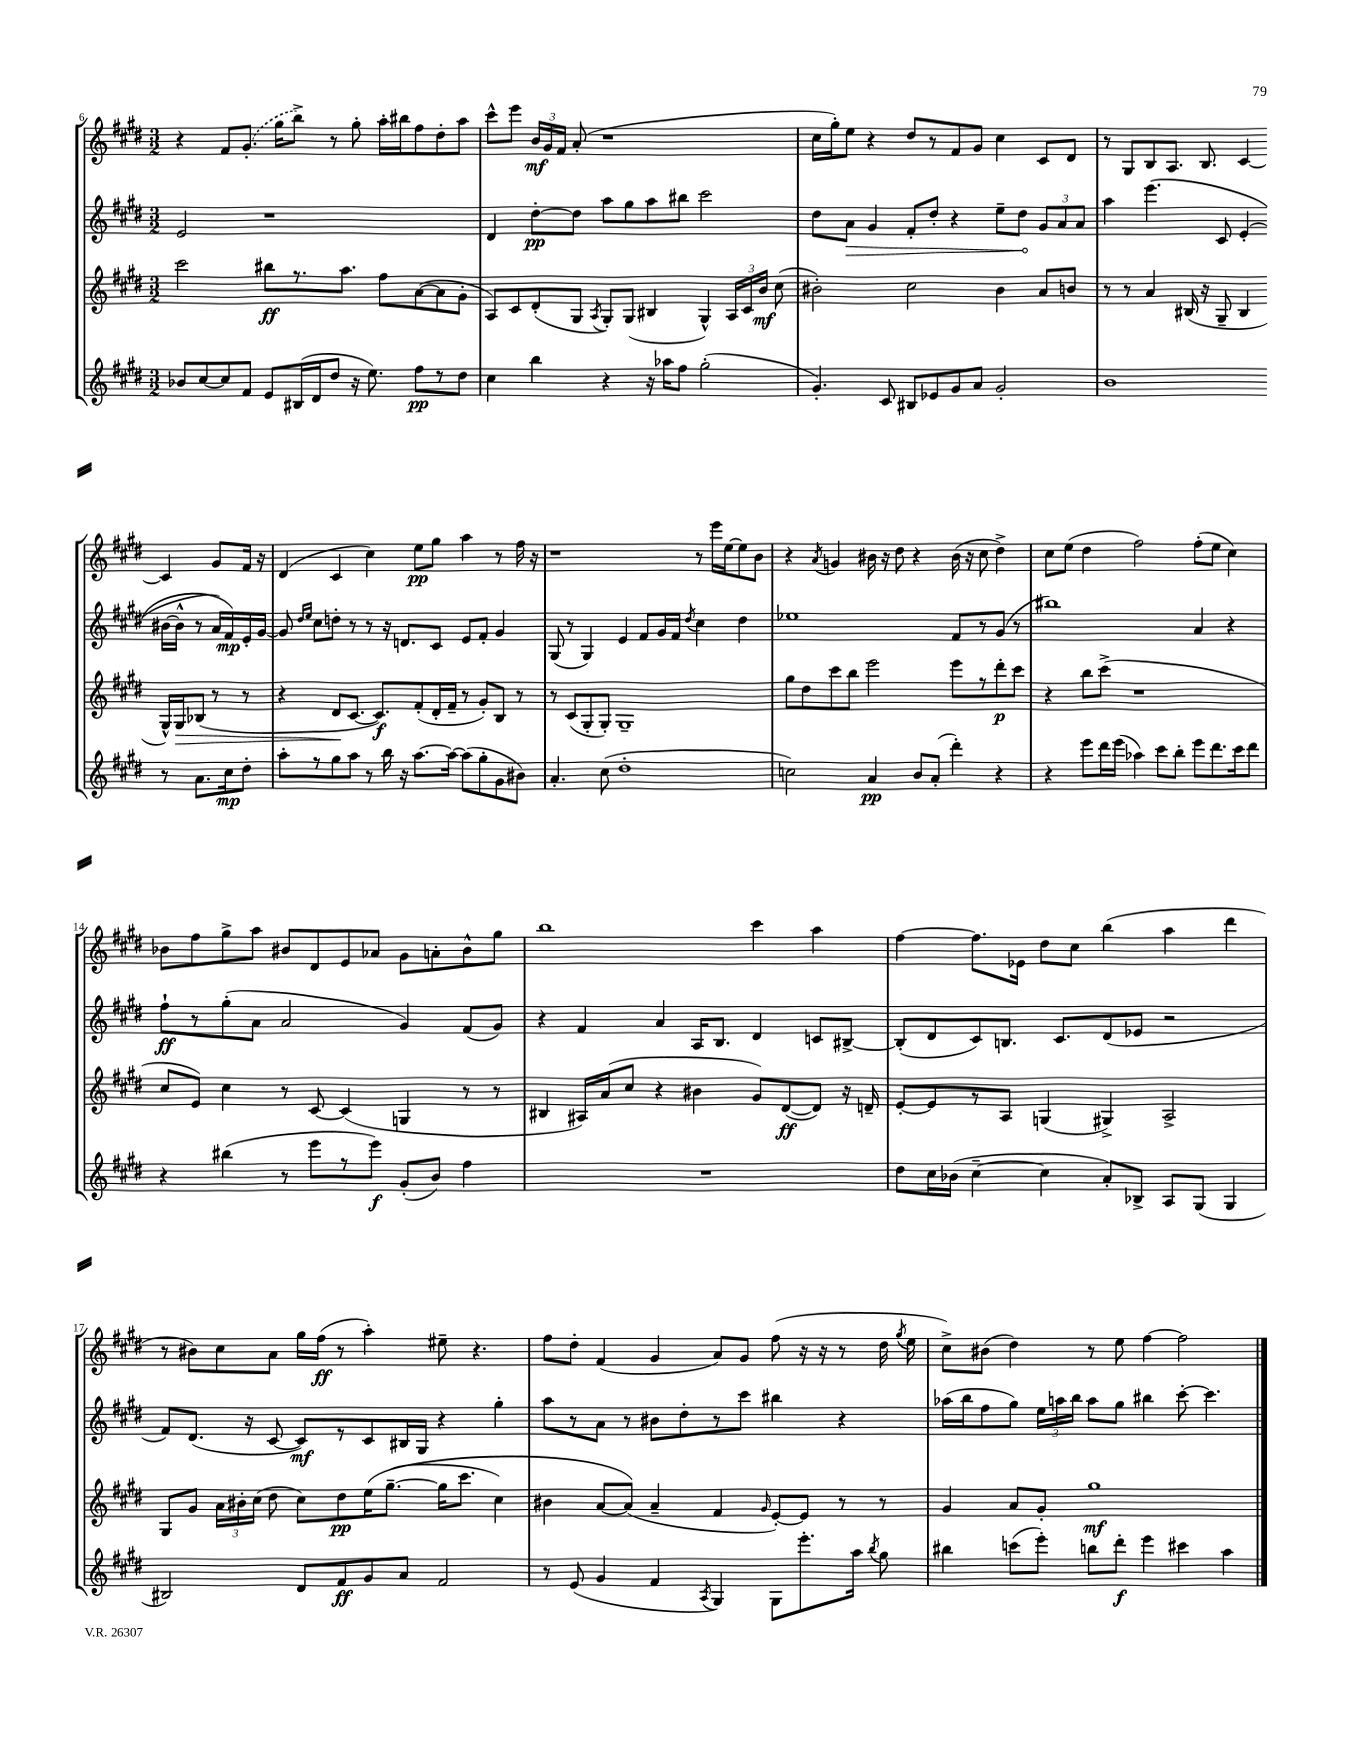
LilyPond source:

<<
\new StaffGroup <<
\new Staff = "s0" {
    \clef treble \key e \major \numericTimeSignature \time 3/2
    \autoBeamOff r4 fis'8[ \once \slurDashed gis'8.]-.( gis''16[ b''8]->) r8 gis''8-. a''16[-. bis''16 fis''8 dis''8-. a''8] |
    cis'''8[-^ e'''8] \tuplet 3/2 { b'16[\mf gis'16 fis'16] } a'8-.( r1 |
    cis''16[ gis''16-.) e''8] r4 dis''8[ r8 fis'8 gis'8] cis''4 cis'8[ dis'8] |
    r8 gis8[ b8 a8.] b8. cis'4~ cis'4 gis'8[ fis'16] r16 |
    dis'4( cis'4 cis''4) e''8[\pp gis''8] a''4 r8 fis''16 r16 |
    r1 r8 e'''16[ e''16~ e''8 b'8] |
    r4 \acciaccatura { a'8 } g'4 bis'16 r16 dis''8 r4 bis'16( r16 cis''8 dis''4->) |
    cis''8[ e''8]( dis''4 fis''2) fis''8[-.( e''8] cis''4) |
    bes'8[ fis''8 gis''8-> a''8] bis'8[ dis'8 e'8 aes'8] gis'8[ a'8-. bis'8-^ gis''8] |
    b''1 cis'''4 a''4 |
    fis''4~ fis''8.[ ees'16] dis''8[ cis''8] b''4( a''4 dis'''4 |
    r8 bis'8[) cis''8 a'8] gis''16[ fis''16]\ff( r8 a''4-.) eis''8-- r4. |
    fis''8[ dis''8]-. fis'4( gis'4 a'8[) gis'8] fis''8( r16 r16 r8 dis''16 \acciaccatura { gis''8 } e''16 |
    cis''8[->) bis'8]( dis''4) r8 e''8 fis''4~ fis''2 \bar "|." |
}
\new Staff = "s1" {
    \clef treble \key e \major \numericTimeSignature \time 3/2
    \autoBeamOff e'2 r1 |
    dis'4 dis''8[~-.\pp dis''8] a''8[ gis''8 a''8 bis''8] cis'''2 |
    dis''8[ \once \override Hairpin.circled-tip = ##t a'8]\> gis'4 fis'8[-. dis''8]-. r4 e''8[-- dis''8]\! \tuplet 3/2 { gis'8[ a'8 a'8] } |
    a''4 e'''4.\( cis'8 e'4-.( bis'16[~ bis'16]-^ r8 a'16[) fis'16\mp\) e'16-. gis'16]~ |
    gis'8 \grace { dis''16[ e''16] } cis''8[ d''8]-. r8 r8 r16 d'8.[ cis'8] e'8[ fis'8]-. gis'4 |
    gis8( r8 gis4) e'4 fis'8[ gis'16 fis'16] \acciaccatura { dis''8 } cis''4 dis''4 |
    ees''1 fis'8[ r8 gis'8]( r8 |
    bis''1) a'4 r4 |
    fis''8[-!\ff r8 gis''8-.( a'8] a'2 gis'4) fis'8[( gis'8]) |
    r4 fis'4 a'4 a16[ b8.] dis'4 c'8[ bis8]~-> |
    bis8[-.( dis'8 cis'8) b8.] cis'8.[ dis'8( ees'8] r2 |
    fis'8[) dis'8.]( r16 cis'8~ cis'8[\mf) r8 cis'8 bis16 gis16] r4 gis''4-. |
    a''8[ r8 a'8] r8 bis'8[ dis''8-. r8 cis'''8] bis''4 r4 |
    aes''16[( b''16 fis''8 gis''8]) \tuplet 3/2 { e''16[ a''16 b''16] } a''8[ gis''8] bis''4 cis'''8~-. cis'''4. \bar "|." |
}
\new Staff = "s2" {
    \clef treble \key e \major \numericTimeSignature \time 3/2
    \autoBeamOff cis'''2 bis''8[\ff r8. a''8.] fis''8[ a'8~( a'8 gis'8]-. |
    a8[) cis'8 dis'8-.( gis8] \acciaccatura { a8 } gis8[-.) gis8]( bis4 gis4-^) \tuplet 3/2 { a16[ cis'16 b'16]\mf } cis''8( |
    bis'2-.) cis''2 bis'4 a'8[ b'8] |
    r8 r8 a'4 bis16( r16 gis8-- bis4 gis16[-^) gis16\> bes8]( r8 r8 |
    r4 dis'8[\! cis'8.]~ cis'8.[\f) fis'8-.( dis'16-. fis'16]-- r8 gis'8[-.) b8] r8 |
    r8 cis'8[( gis8-. gis8]-.) gis1-- |
    gis''8[ dis''8 cis'''8 b''8] e'''2 e'''8[ r8 dis'''8-.\p cis'''8] |
    r4 b''8[ cis'''8]->( r1 |
    cis''8[ e'8]) cis''4 r8 cis'8~ cis'4( g4 r8 r8 |
    bis4 ais16[) a'16( cis''8] r4 bis'4 gis'8[) dis'8~\ff( dis'8]) r16 d'16-- |
    e'8[~-. e'8 r8 a8] g4( gis4->) a2-> |
    gis8[ gis'8] \tuplet 3/2 { a'16[ bis'16-. cis''16]( } dis''8 cis''8[) dis''8\pp e''16\( gis''8.]~--( gis''16[ cis'''8.] cis''4) |
    bis'4 a'8[~ a'8](\) a'4-- fis'4 \grace { gis'16 } e'8[~-.) e'8] r8 r8 |
    gis'4 a'8[ gis'8]-. gis''1\mf \bar "|." |
}
\new Staff = "s3" {
    \clef treble \key e \major \numericTimeSignature \time 3/2
    \autoBeamOff bes'8[ cis''8~ cis''8 fis'8] e'8[ bis16( dis'16 dis''8] r16 e''8.) fis''8[\pp r8 dis''8] |
    cis''4 b''4 r4 r16 aes''16[ fis''8] gis''2-.( |
    gis'4.-.) cis'8 bis8[ ees'8 gis'8 a'8] gis'2-. |
    b'1 r8 a'8.[ cis''16\mp dis''8]-. |
    a''8[-. r8 gis''8 a''8] r8 b''16 r16 a''8.[~ a''16]~ a''8[( gis''8-. gis'8 bis'8]) |
    a'4.-. cis''8( dis''1-. |
    c''2) a'4\pp b'8[ a'8]-.( dis'''4-.) r4 |
    r4 e'''8[ dis'''16 e'''16]( aes''4) cis'''8[ b''8]-. e'''8[ dis'''8. cis'''16 dis'''8] |
    r4 bis''4( r8 e'''8[ r8 e'''8]\f) gis'8[-.( b'8]) fis''4 |
    R1. |
    dis''8[ cis''16 bes'16]( cis''4~-- cis''4 a'8[-.) bes8]-> a8[ gis8]( gis4 |
    bis2) dis'8[ fis'8\ff gis'8 a'8] fis'2 |
    r8 e'8( gis'4 fis'4 \acciaccatura { a8 } gis4) gis8[ e'''8.-. a''16] \acciaccatura { b''8 } gis''8 |
    bis''4 c'''8[( e'''8]-.) b''8[ dis'''8]-.\f e'''4 cis'''4 a''4 \bar "|." |
}
>>
>>
\layout { \context { \Score currentBarNumber = #6 } }
